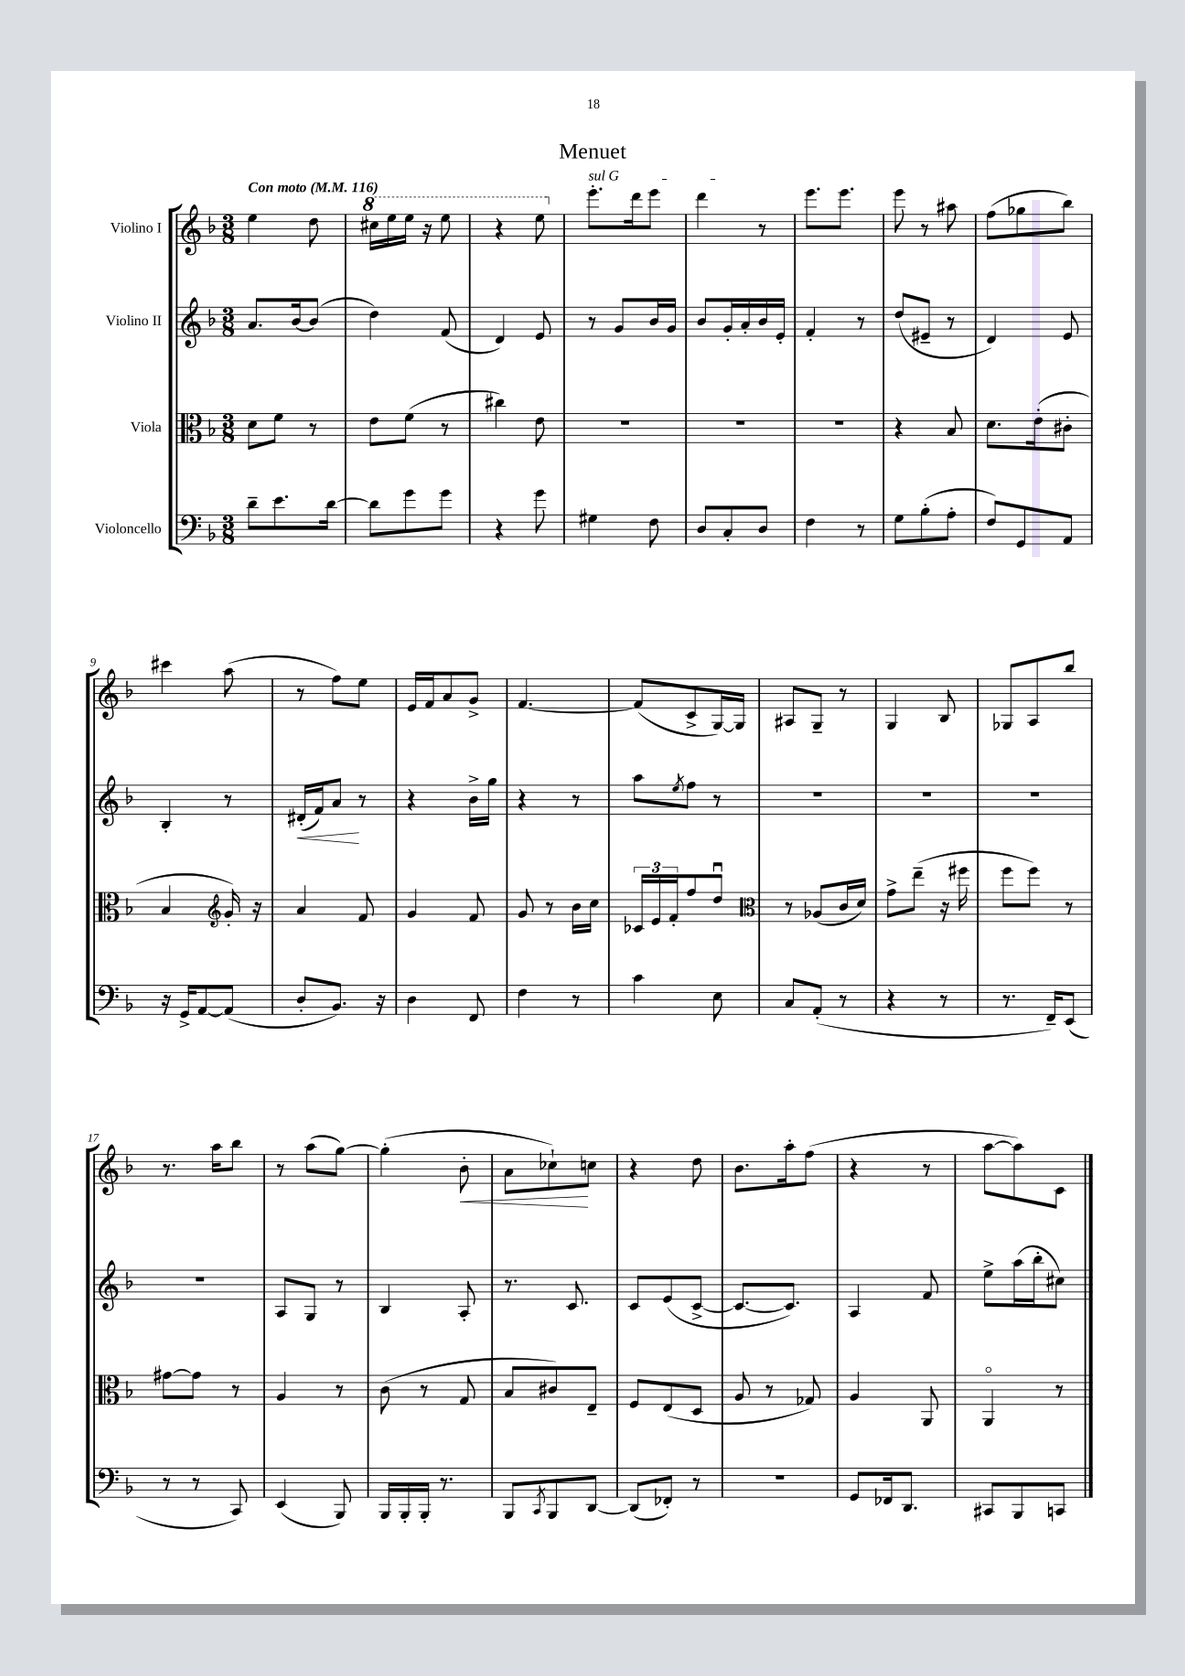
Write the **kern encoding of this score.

**kern	**kern	**kern	**kern
*staff4	*staff3	*staff2	*staff1
*clefF4	*clefC3	*clefG2	*clefG2
*k[b-]	*k[b-]	*k[b-]	*k[b-]
*M3/8	*M3/8	*M3/8	*M3/8
*MM116	*MM116	*MM116	*MM116
8d~	8d	8.a	4ee
8.e	8f	.	.
.	.	[16b-	.
.	8r	(8b-]	8dd
[16d	.	.	.
=	=	=	=
8d]	8e	4dd)	16ccc#
.	.	.	16eee
8g	(8f	.	16eee
.	.	.	16r
8g	8r	(8f	8eee
=	=	=	=
4r	4cc#)	4d)	4r
8g	8e	8e	8eee
=	=	=	=
4G#	4.r	8r	8.eee'
.	.	8g	.
.	.	.	16ddd
8F	.	16b-	8eee
.	.	16g	.
=	=	=	=
8D	4.r	8b-	4ddd
8C'	.	16g'	.
.	.	16a'	.
8D	.	16b-	8r
.	.	16e'	.
=	=	=	=
4F	4.r	4f'	8.eee
.	.	.	8.eee
8r	.	8r	.
=	=	=	=
8G	4r	(8dd	8eee
(8B-'	.	8e#~	8r
8A'	8B-	8r	8aa#
=	=	=	=
8F)	8.d	4d)	(8ff
8GG	.	.	8gg-
.	(16e'	.	.
8AA	8c#'	8e	8bb-)
=	=	=	=
16r	4B-	4B-'	4ccc#
16GG^	.	.	.
[8AA	.	.	.
*	*clefG2	*	*
(8AA]	16g')	8r	(8aa
.	16r	.	.
=	=	=	=
8D'	4a	(16d#'	8r
.	.	16f)	.
8.BB-)	.	8a	8ff)
.	8f	8r	8ee
16r	.	.	.
=	=	=	=
4D	4g	4r	16e
.	.	.	16f
.	.	.	8a
8FF	8f	16b-^	8g^
.	.	16gg	.
=	=	=	=
4F	8g	4r	[4.f
.	8r	.	.
8r	16b-	8r	.
.	16cc	.	.
=	=	=	=
4c	24c-	8aa	(8f]
.	24e	.	.
.	24f'	.	.
.	.	8qee	.
.	8ff	8ff	8c^
8E	8ddu	8r	[16G)
.	.	.	16G]
=	=	=	=
*	*clefC3	*	*
8C	8r	4.r	8A#
(8AA'	(8A-	.	8G~
8r	16c	.	8r
.	16d)	.	.
=	=	=	=
4r	8g^	4.r	4G
.	(8ee~	.	.
8r	16r	.	8B-
.	16ff#	.	.
=	=	=	=
8.r	8ff	4.r	8G-
.	8ff)	.	8A
16FF~)	.	.	.
(8EE	8r	.	8bb-
=	=	=	=
8r	[8g#	4.r	8.r
8r	8g#]	.	.
.	.	.	16aa
8CC)	8r	.	8bb-
=	=	=	=
(4EE	4A	8A	8r
.	.	8G	(8aa
8BBB-)	8r	8r	[8gg)
=	=	=	=
16BBB-	(8c	4B-	(4gg']
16BBB-'	.	.	.
16BBB-'	8r	.	.
8.r	.	.	.
.	8G	8A'	8b-'
=	=	=	=
8BBB-	8B-	8.r	8a
8qCC	.	.	.
8BBB-	8c#)	.	8cc-`)
.	.	8.c	.
[8DD	8E~	.	8cc
=	=	=	=
(8DD]	8F	8c	4r
8FF-')	(8E	(8e	.
8r	8D	[8c^	8dd
=	=	=	=
4.r	8A	8.c_	8.b-
.	8r	.	.
.	.	8.c])	16aa'
.	8G-)	.	(8ff
=	=	=	=
8GG	4A	4A	4r
16FF-	.	.	.
8.DD	.	.	.
.	8AA	8f	8r
=	=	=	=
8CC#	4AAo	8ee^	[8aa
8BBB-	.	(16aa	8aa])
.	.	16bb-'	.
8CC	8r	8cc#)	8c
==	==	==	==
*-	*-	*-	*-
